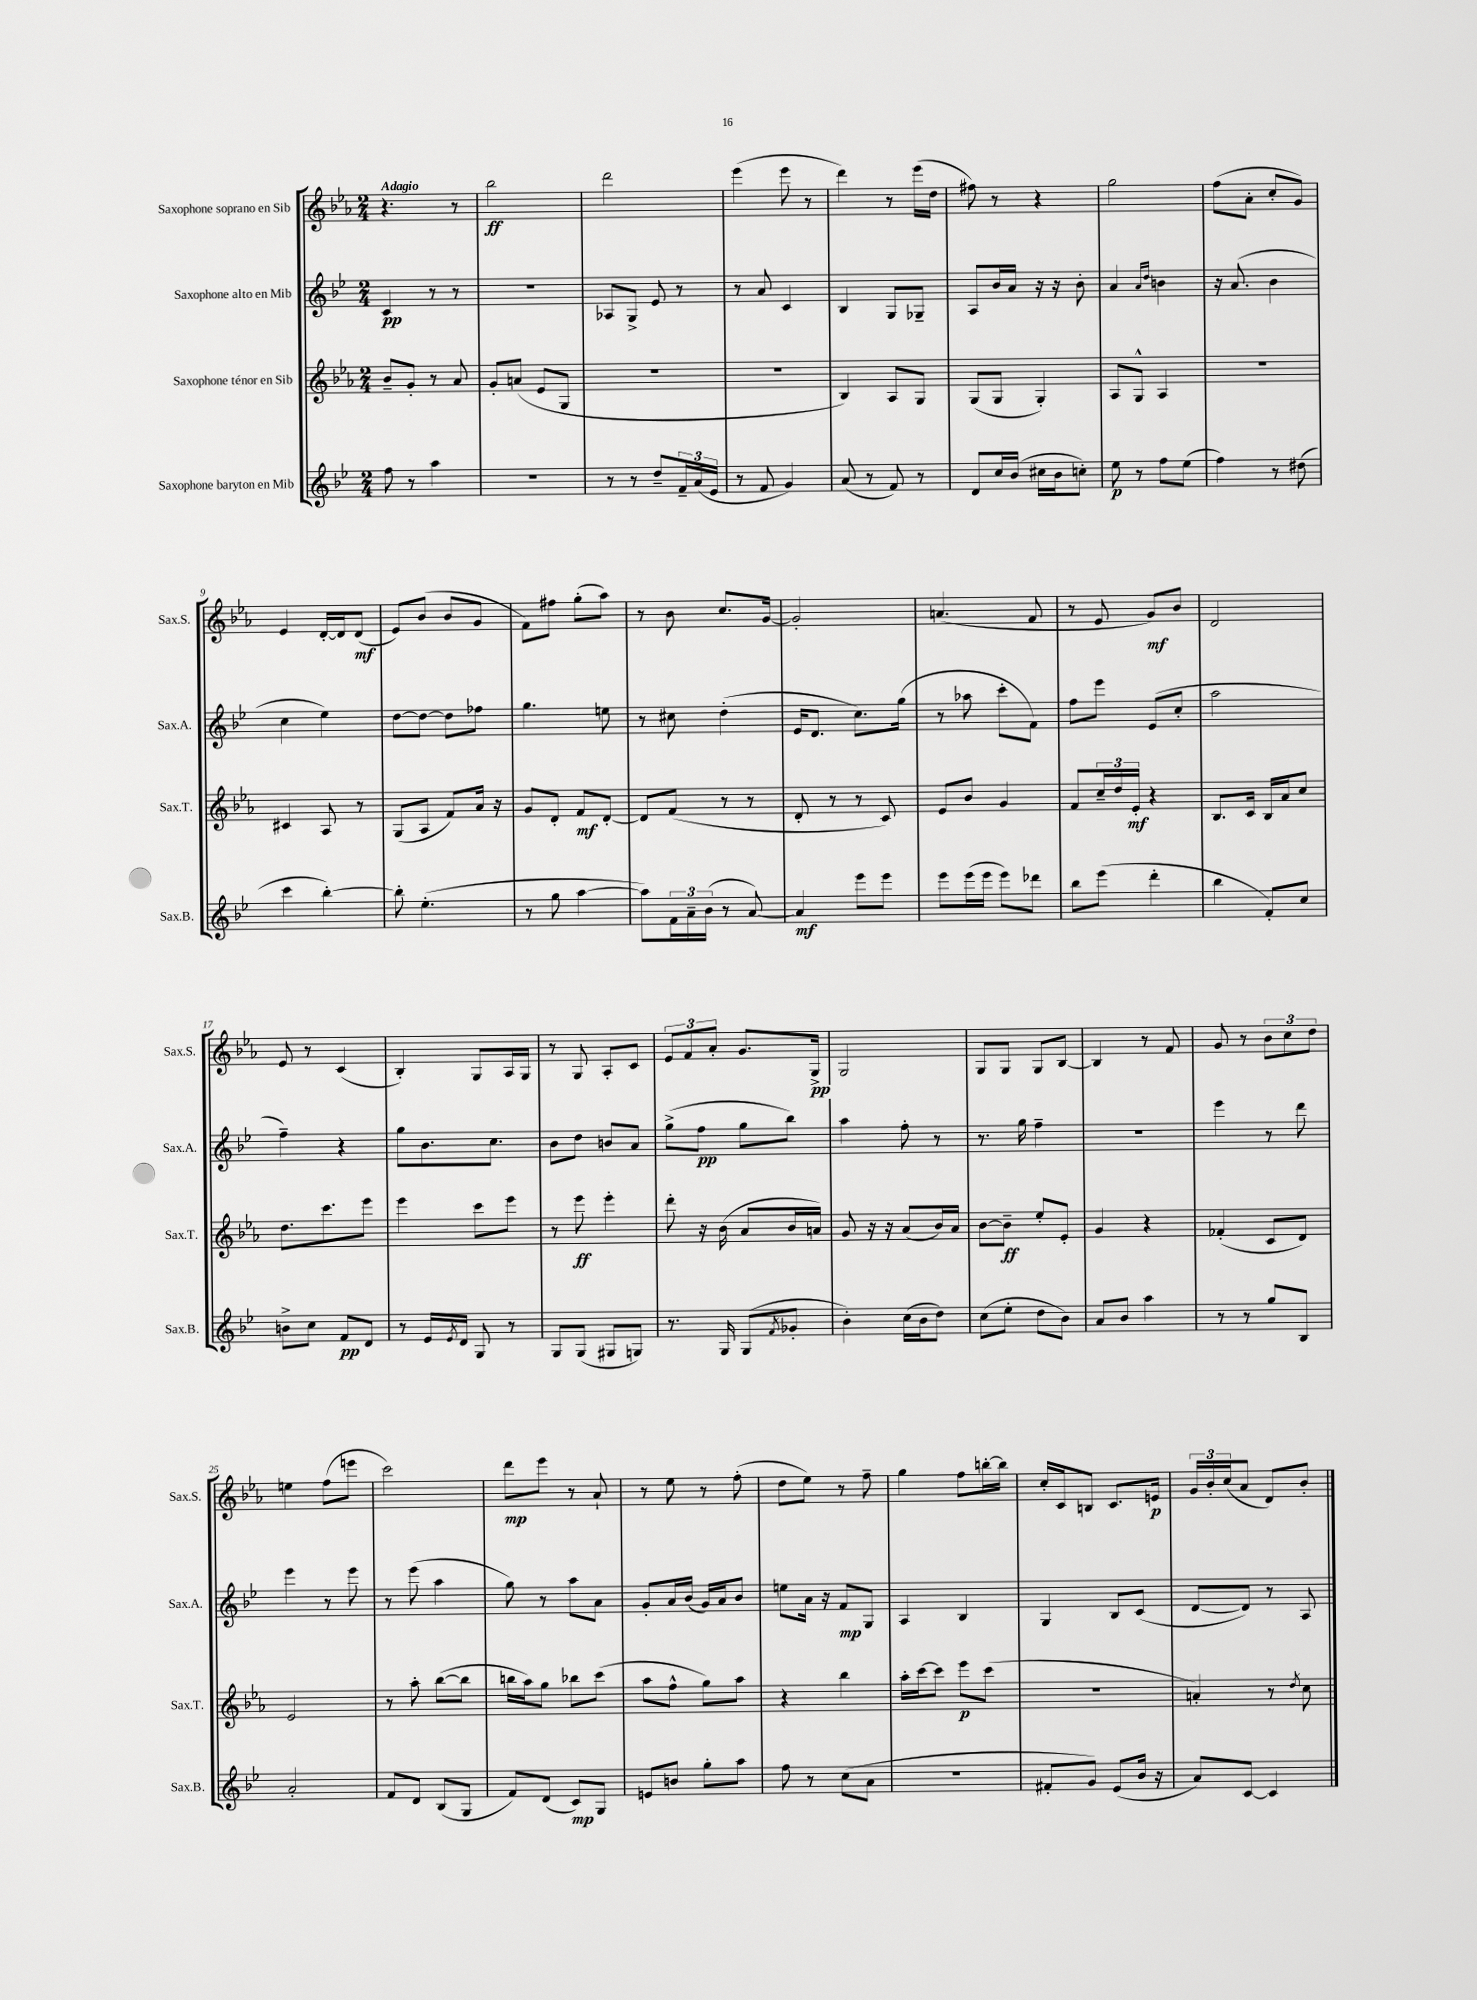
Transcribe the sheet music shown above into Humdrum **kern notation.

**kern	**dynam	**kern	**dynam	**kern	**dynam	**kern	**dynam
*part4	*part4	*part3	*part3	*part2	*part2	*part1	*part1
*staff4	*staff4	*staff3	*staff3	*staff2	*staff2	*staff1	*staff1
*I"Saxophone baryton en Mib	*	*I"Saxophone ténor en Sib	*	*I"Saxophone alto en Mib	*	*I"Saxophone soprano en Sib	*
*I'Sax.B.	*	*I'Sax.T.	*	*I'Sax.A.	*	*I'Sax.S.	*
*clefG2	*	*clefG2	*	*clefG2	*	*clefG2	*
*k[b-e-]	*	*k[b-e-a-]	*	*k[b-e-]	*	*k[b-e-a-]	*
*M2/4	*	*M2/4	*	*M2/4	*	*M2/4	*
=1	=1	=1	=1	=1	=1	=1	=1
!	!	!	!	!	!	!LO:TX:a:B:t=Adagio	!
8ff\	.	8b-~/L	.	4c/	pp	4.r	.
8r	.	8g'/J	.	.	.	.	.
4aa\	.	8r	.	8r	.	.	.
.	.	8a-/	.	8r	.	8r	.
=2	=2	=2	=2	=2	=2	=2	=2
2r	.	8g'/L	.	2r	.	2bb-\	ff
.	.	(8an/J	.	.	.	.	.
.	.	8e-/L	.	.	.	.	.
.	.	8G/J	.	.	.	.	.
=3	=3	=3	=3	=3	=3	=3	=3
8r	.	2r	.	8A-X/L	.	2ddd\	.
8r	.	.	.	8G^/J	.	.	.
8dd~/L	.	.	.	8e-/	.	.	.
24f~/L	.	.	.	8r	.	.	.
(24a/	.	.	.	.	.	.	.
24e-/JJ	.	.	.	.	.	.	.
=4	=4	=4	=4	=4	=4	=4	=4
8r	.	2r	.	8r	.	(4eee-\	.
8f/	.	.	.	8a/	.	.	.
4g/)	.	.	.	4c/	.	8eee-\	.
.	.	.	.	.	.	8r	.
=5	=5	=5	=5	=5	=5	=5	=5
(8a/	.	4B-/)	.	4B-/	.	4ddd\)	.
8r	.	.	.	.	.	.	.
8f/)	.	8A-/L	.	8G/L	.	8r	.
8r	.	8G/J	.	8G-X~/J	.	(16eee-\LL	.
.	.	.	.	.	.	16dd\JJ	.
=6	=6	=6	=6	=6	=6	=6	=6
8d/L	.	(8G/L	.	8A/L	.	8ff#X\)	.
16cc/L	.	8G/J	.	16b-/L	.	8r	.
(16b-/JJ	.	.	.	16a/JJ	.	.	.
16cc#X\LL	.	4G'/)	.	16r	.	4r	.
16b-\J	.	.	.	16r	.	.	.
8ccn'\J)	.	.	.	8b-'\	.	.	.
=7	=7	=7	=7	=7	=7	=7	=7
8ee-\	p	8A-/L	.	4a/	.	2gg\	.
8r	.	8G^^/J	.	.	.	.	.
.	.	.	.	16qqa/LL	.	.	.
.	.	.	.	16qqdd/JJ	.	.	.
8ff\L	.	4A-/	.	4bn\	.	.	.
(8ee-\J	.	.	.	.	.	.	.
=8	=8	=8	=8	=8	=8	=8	=8
4ff\)	.	2r	.	16r	.	(8ff\L	.
.	.	.	.	(8.a/	.	.	.
.	.	.	.	.	.	8a-'\J	.
8r	.	.	.	4b-\	.	8cc'/L	.
(8dd#X\	.	.	.	.	.	8g/J)	.
!!LO:LB:g=z
=9	=9	=9	=9	=9	=9	=9	=9
4ccc\	.	4c#X/	.	4cc\	.	4e-/	.
[4bb-'\)	.	8A-/	.	4ee-\)	.	[16d'/LL	.
.	.	.	.	.	.	16d/J]	.
.	.	8r	.	.	.	(8d/J	mf
=10	=10	=10	=10	=10	=10	=10	=10
8bb-'\]	.	(8G/L	.	[8dd\L	.	8e-/L)	.
(4.ee-'\	.	8A-/J	.	8dd\J_	.	(8b-/J	.
.	.	8f/L)	.	8dd\L]	.	8b-/L	.
.	.	16a-/Jk	.	8ff-X\J	.	8g/J	.
.	.	16r	.	.	.	.	.
=11	=11	=11	=11	=11	=11	=11	=11
8r	.	8g/L	.	4.gg\	.	8f\L)	.
8gg\	.	8d'/J	.	.	.	8ff#X\J	.
[4aa\	.	8f/L	mf	.	.	(8gg'\L	.
.	.	[8d'/J	.	8een\	.	8aa-\J)	.
=12	=12	=12	=12	=12	=12	=12	=12
8aa\L])	.	8d/L]	.	8r	.	8r	.
24f\L	.	(8f/J	.	8cc#X\	.	8b-\	.
24a~\	.	.	.	.	.	.	.
(24b-\JJ	.	.	.	.	.	.	.
8r	.	8r	.	(4dd'\	.	8.cc/L	.
[8a/)	.	8r	.	.	.	.	.
.	.	.	.	.	.	[16g/Jk	.
=13	=13	=13	=13	=13	=13	=13	=13
4a/]	mf	8d'/	.	16e-/KL	.	2g'/]	.
.	.	.	.	8.d/J	.	.	.
.	.	8r	.	.	.	.	.
8eee-\L	.	8r	.	8.cc\L)	.	.	.
8eee-\J	.	8c/)	.	.	.	.	.
.	.	.	.	(16gg\Jk	.	.	.
=14	=14	=14	=14	=14	=14	=14	=14
8eee-\L	.	8e-/L	.	8r	.	(4.an/	.
(16eee-\L	.	8b-/J	.	8aa-X\	.	.	.
16eee-\JJ	.	.	.	.	.	.	.
8eee-\L)	.	4g/	.	8ccc'\L	.	.	.
8ddd-X\J	.	.	.	8f\J)	.	8f/	.
=15	=15	=15	=15	=15	=15	=15	=15
8bb-\L	.	8f/L	.	8ff\L	.	8r	.
(8eee-\J	.	24cc~/L	.	8eee-\J	.	8e-/	.
.	.	24dd/	.	.	.	.	.
.	.	24e-'/JJ	mf	.	.	.	.
4ddd'\	.	4r	.	(8e-/L	.	8g/L)	mf
.	.	.	.	8cc'/J	.	8b-/J	.
=16	=16	=16	=16	=16	=16	=16	=16
4bb-\	.	8.B-/L	.	2aa\	.	2d/	.
.	.	16c/Jk	.	.	.	.	.
8f'/L)	.	16B-/LL	.	.	.	.	.
.	.	16a-/J	.	.	.	.	.
8cc/J	.	8cc/J	.	.	.	.	.
!!LO:LB:g=z
=17	=17	=17	=17	=17	=17	=17	=17
8bn^\L	.	8.dd\L	.	4ff~\)	.	8e-/	.
8cc\J	.	.	.	.	.	8r	.
.	.	8.ccc\	.	.	.	.	.
8f/L	pp	.	.	4r	.	(4c/	.
8d/J	.	8eee-\J	.	.	.	.	.
=18	=18	=18	=18	=18	=18	=18	=18
8r	.	4eee-\	.	8gg\L	.	4B-'/)	.
16e-/LL	.	.	.	8.b-\	.	.	.
8qe-/	.	.	.	.	.	.	.
16d/JJ	.	.	.	.	.	.	.
8G/	.	8ccc\L	.	.	.	8G/L	.
.	.	.	.	8.cc\J	.	.	.
8r	.	8eee-\J	.	.	.	16A-/L	.
.	.	.	.	.	.	16G/JJ	.
=19	=19	=19	=19	=19	=19	=19	=19
8G/L	.	8r	.	8b-\L	.	8r	.
(8G/J	.	8eee-\	ff	8dd\J	.	8G/	.
8G#X/L	.	4eee-'\	.	8bn/L	.	8A-'/L	.
8Gn/J)	.	.	.	8a/J	.	8c/J	.
=20	=20	=20	=20	=20	=20	=20	=20
8.r	.	8ddd'\	.	(8gg^\L	.	12e-/L	.
.	.	.	.	.	.	12f/	.
.	.	16r	.	8ff\J	pp	.	.
.	.	.	.	.	.	12a-'/J	.
16G/	.	(16b-\	.	.	.	.	.
(8G/L	.	8a-/L	.	8gg\L	.	8.g/L	.
8qf/	.	.	.	.	.	.	.
8g-X'/J	.	16b-/L	.	8bb-\J)	.	.	.
.	.	16an/JJ)	.	.	.	16G^/Jk	pp
=21	=21	=21	=21	=21	=21	=21	=21
4b-'\)	.	8g/	.	4aa\	.	2G/	.
.	.	16r	.	.	.	.	.
.	.	16r	.	.	.	.	.
(16cc\LL	.	(8a-/L	.	8ff'\	.	.	.
16b-\J	.	.	.	.	.	.	.
8dd\J)	.	16b-/L)	.	8r	.	.	.
.	.	16a-/JJ	.	.	.	.	.
=22	=22	=22	=22	=22	=22	=22	=22
(8cc\L	.	[8b-\L	.	8.r	.	8G/L	.
8ee-'\J	.	8b-~\J]	ff	.	.	8G/J	.
.	.	.	.	16gg\	.	.	.
8dd\L	.	8ee-'/L	.	4ff~\	.	8G/L	.
8b-\J)	.	8e-'/J	.	.	.	[8B-/J	.
=23	=23	=23	=23	=23	=23	=23	=23
8a/L	.	4g/	.	2r	.	4B-/]	.
8b-/J	.	.	.	.	.	.	.
4aa\	.	4r	.	.	.	8r	.
.	.	.	.	.	.	8f/	.
=24	=24	=24	=24	=24	=24	=24	=24
8r	.	(4f-X'/	.	4eee-\	.	8g/	.
8r	.	.	.	.	.	8r	.
8gg/L	.	8c/L	.	8r	.	12b-\L	.
.	.	.	.	.	.	12cc\	.
8B-/J	.	8d/J)	.	8ddd\	.	.	.
.	.	.	.	.	.	12dd\J	.
!!LO:LB:g=z
=25	=25	=25	=25	=25	=25	=25	=25
2a'/	.	2e-/	.	4eee-\	.	4een\	.
.	.	.	.	8r	.	(8ff\L	.
.	.	.	.	8eee-\	.	8eeen\J	.
=26	=26	=26	=26	=26	=26	=26	=26
8f/L	.	8r	.	8r	.	2ccc\)	.
8d/J	.	8aa-'\	.	(8eee-\	.	.	.
(8B-/L	.	([8bb-\L	.	4aa\	.	.	.
8G/J	.	8bb-\J]	.	.	.	.	.
=27	=27	=27	=27	=27	=27	=27	=27
8f/L)	.	16bbn\LL	.	8gg\)	.	8ddd\L	mp
.	.	16aa-\J)	.	.	.	.	.
(8d/J	.	8gg\J	.	8r	.	8eee-\J	.
8c/L)	mp	8bb-X\L	.	8aa\L	.	8r	.
8G/J	.	(8ccc\J	.	8a\J	.	8a-`/	.
=28	=28	=28	=28	=28	=28	=28	=28
8en/L	.	8aa-\L	.	8g'/L	.	8r	.
8bn/J	.	8ff^^\J	.	16a/L	.	8ee-\	.
.	.	.	.	(16b-/JJ	.	.	.
8gg'\L	.	8gg\L)	.	16g/LL)	.	8r	.
.	.	.	.	16a/J	.	.	.
8aa\J	.	8aa-\J	.	8b-/J	.	(8ff'\	.
=29	=29	=29	=29	=29	=29	=29	=29
8ff\	.	4r	.	8een\L	.	8dd\L	.
8r	.	.	.	16a\Jk	.	8ee-\J)	.
.	.	.	.	16r	.	.	.
(8cc\L	.	4bb-\	.	8f/L	mp	8r	.
8a\J	.	.	.	8G/J	.	8ff~\	.
=30	=30	=30	=30	=30	=30	=30	=30
2r	.	16aa-'\LL	.	4A/	.	4gg\	.
.	.	[16ccc\J	.	.	.	.	.
.	.	8ccc\J]	.	.	.	.	.
.	.	8eee-\L	p	4B-/	.	8ff\L	.
.	.	(8ccc\J	.	.	.	[16bbn'\L	.
.	.	.	.	.	.	16bb\JJ]	.
=31	=31	=31	=31	=31	=31	=31	=31
8f#X'/L	.	2r	.	4G/	.	16cc'/LL	.
.	.	.	.	.	.	16c/J	.
8g/J)	.	.	.	.	.	8Bn/J	.
(8e-/L	.	.	.	8B-/L	.	8.c/L	.
16b-/Jk	.	.	.	(8c/J	.	.	.
16r	.	.	.	.	.	16en/Jk	p
=32	=32	=32	=32	=32	=32	=32	=32
8a/L)	.	4an'/)	.	[8d/L	.	24g/LL	.
.	.	.	.	.	.	24b-'/	.
.	.	.	.	.	.	(24cc/J	.
[8c/J	.	.	.	8d/J])	.	8a-/J	.
4c/]	.	8r	.	8r	.	8d/L)	.
.	.	8qdd/	.	.	.	.	.
.	.	8cc\	.	8A/	.	8b-'/J	.
==	==	==	==	==	==	==	==
*-	*-	*-	*-	*-	*-	*-	*-
